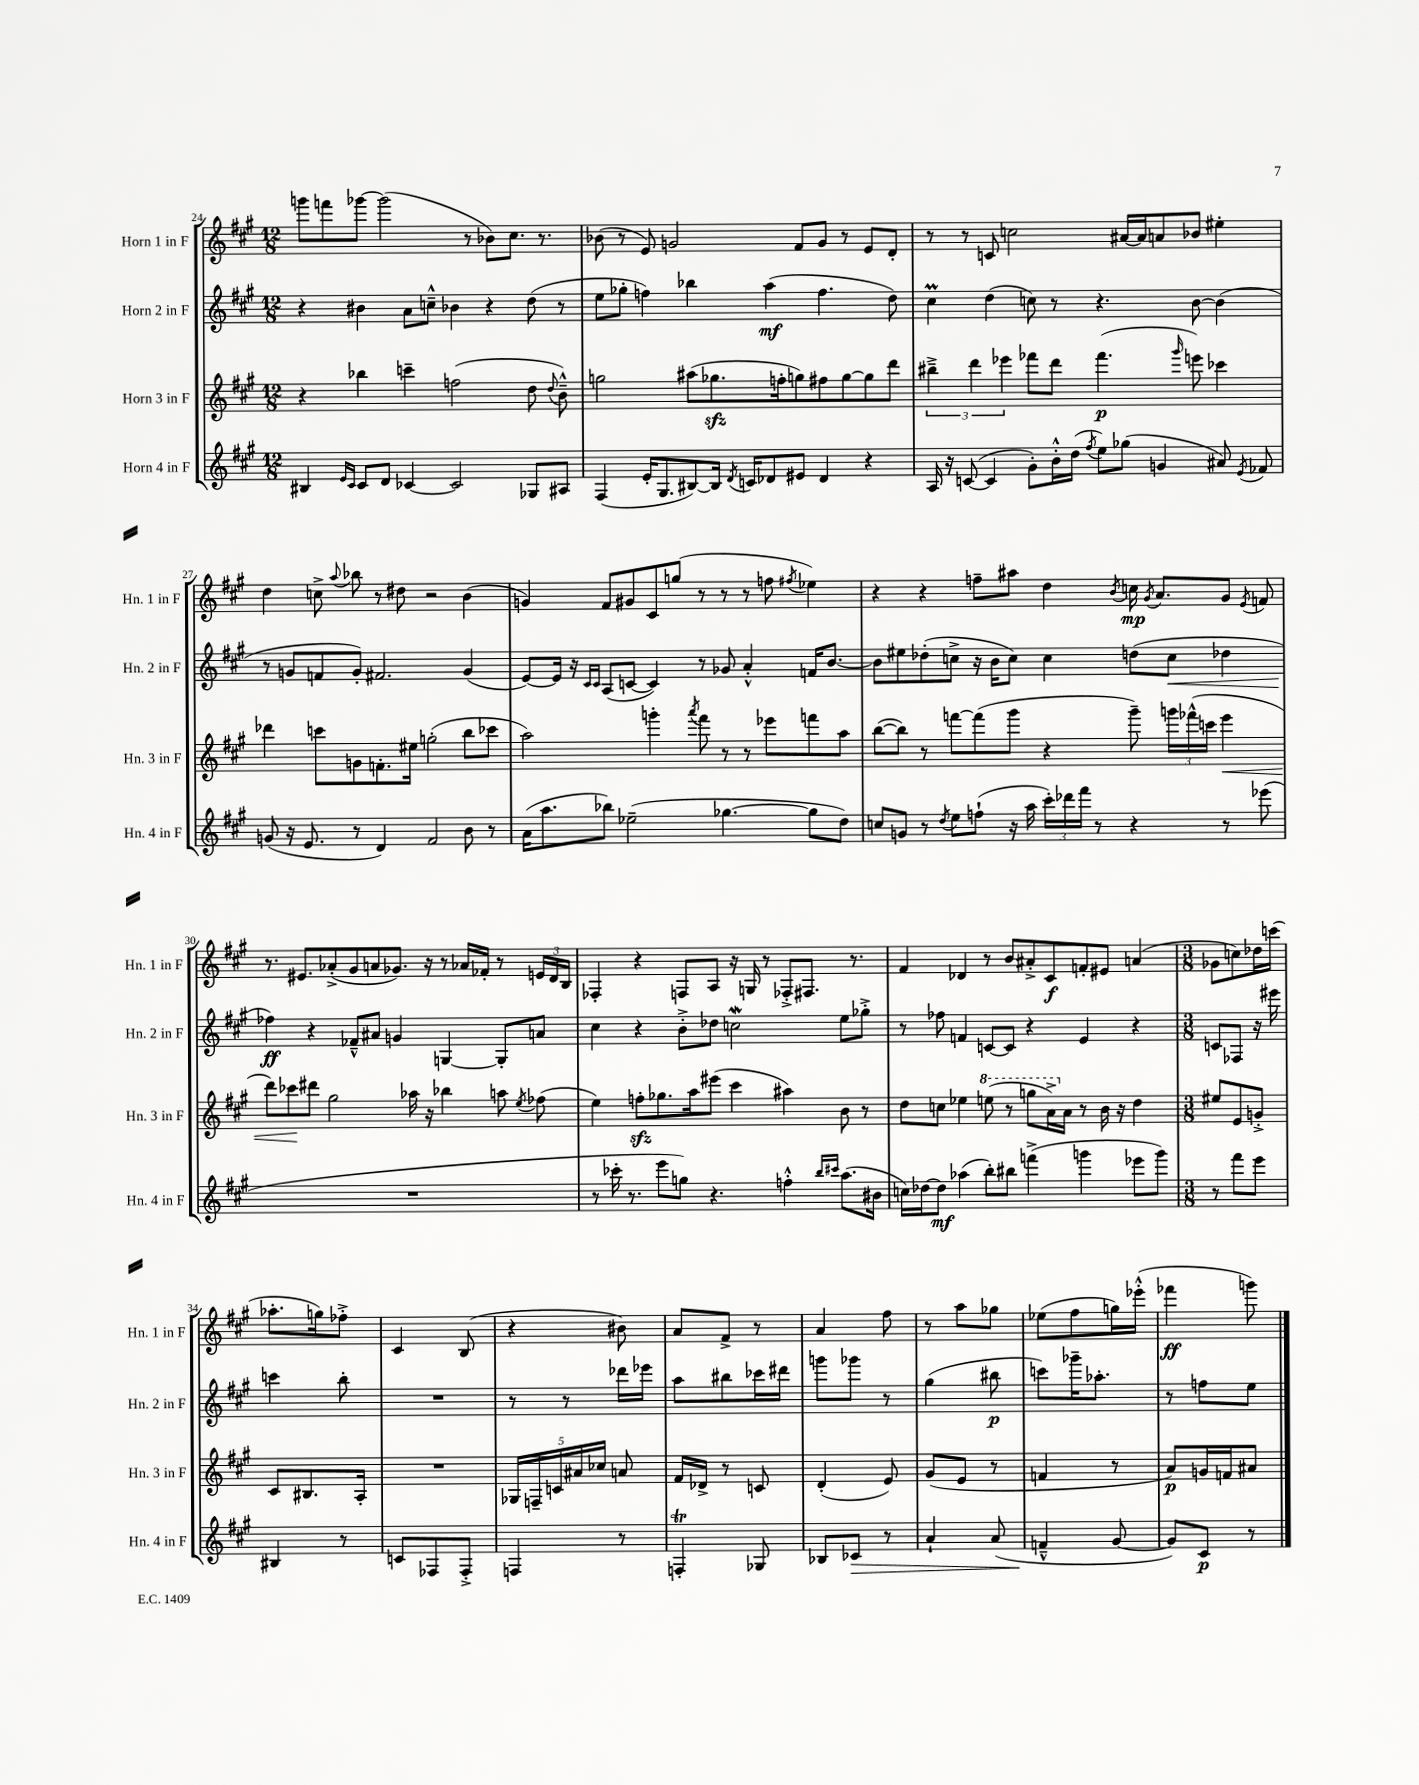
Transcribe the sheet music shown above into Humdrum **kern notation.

**kern	**dynam	**kern	**dynam	**kern	**dynam	**kern	**dynam
*part4	*part4	*part3	*part3	*part2	*part2	*part1	*part1
*staff4	*staff4	*staff3	*staff3	*staff2	*staff2	*staff1	*staff1
*I"Horn 4 in F	*	*I"Horn 3 in F	*	*I"Horn 2 in F	*	*I"Horn 1 in F	*
*I'Hn. 4 in F	*	*I'Hn. 3 in F	*	*I'Hn. 2 in F	*	*I'Hn. 1 in F	*
*clefG2	*	*clefG2	*	*clefG2	*	*clefG2	*
*k[f#c#g#]	*	*k[f#c#g#]	*	*k[f#c#g#]	*	*k[f#c#g#]	*
*M12/8	*	*M12/8	*	*M12/8	*	*M12/8	*
=24	=24	=24	=24	=24	=24	=24	=24
4B#X/	.	4r	.	4r	.	8gggn\L	.
.	.	.	.	.	.	8fffn\	.
16qqe/LL	.	.	.	.	.	.	.
16qqc#/JJ	.	.	.	.	.	.	.
8c#/L	.	4bb-X\	.	4b#X\	.	[8ggg-X\J	.
8d/J	.	.	.	.	.	(2ggg-\]	.
[4c-X/	.	4cccn~\	.	8a\L	.	.	.
.	.	.	.	8ccn~^^\J	.	.	.
2c-/]	.	(2ffn\	.	4b-X\	.	.	.
.	.	.	.	.	.	8r	.
.	.	.	.	4r	.	8b-X\L)	.
.	.	.	.	.	.	8.cc#\J	.
8G-X/L	.	8dd\	.	(8dd\	.	.	.
.	.	.	.	.	.	8.r	.
.	.	8qqdd/	.	.	.	.	.
8A#X/J	.	8b~^^\)	.	8r	.	.	.
=25	=25	=25	=25	=25	=25	=25	=25
(4F#/	.	2ggn\	.	8ee\L	.	(8b-X\	.
.	.	.	.	8gg-X'\J	.	8r	.
16e'/KL	.	.	.	4ffn\)	.	8e/)	.
8.G#/	.	.	.	.	.	.	.
.	.	.	.	.	.	2gn/	.
[8B#X/)	.	(8aa#X\L	.	4bb-X\	.	.	.
16B#/Jk]	.	8.gg-Xzz\	.	.	.	.	.
8qd/	.	.	.	.	.	.	.
16cn/KL	.	.	.	.	.	.	.
8d-X/	.	.	.	(4aa\	mf	.	.
.	.	16ffn'\k	.	.	.	.	.
8e#X/J	.	8ggn\)	.	.	.	8f#/L	.
4d-/	.	8ff#X\	.	4.ff\	.	8g/J	.
.	.	[8gg\	.	.	.	8r	.
4r	.	8gg\]	.	.	.	8e/L	.
.	.	8ddd\J	.	8dd\)	.	8d'/J	.
=26	=26	=26	=26	=26	=26	=26	=26
16A/	.	6bb#X~^\	.	4cc#m\	.	8r	.
16r	.	.	.	.	.	.	.
([8cn/	.	.	.	.	.	8r	.
.	.	6ddd\	.	.	.	.	.
4c/]	.	.	.	(4dd\	.	8cn/	.
.	.	6eee-X\	.	.	.	.	.
.	.	.	.	.	.	2ccn\	.
8g#'\L)	.	8fff-X\L	.	8ccn\)	.	.	.
16b'^^\L	.	8ddd\J	.	8r	.	.	.
(16dd\JJ	.	.	.	.	.	.	.
8qff#/	.	.	.	.	.	.	.
8ee\L)	.	(4.fff-\	p	4.r	.	.	.
(8gg-X\J	.	.	.	.	.	[16a#X/LL	.
.	.	.	.	.	.	16a#/J]	.
4gn/	.	.	.	.	.	8an/	.
.	.	16qqggg#/	.	.	.	.	.
.	.	8eeen\)	.	[8b\	.	8b-X/J	.
8a#X/)	.	4ccc-X\	.	(4b\]	.	4ee#X'\	.
8qe/	.	.	.	.	.	.	.
8f-X/	.	.	.	.	.	.	.
!!LO:LB:g=z
=27	=27	=27	=27	=27	=27	=27	=27
(8gn/	.	4ddd-X\	.	8r	.	4dd\	.
16r	.	.	.	8gn/L	.	.	.
8.e/	.	.	.	.	.	.	.
.	.	8cccn\L	.	8fn/	.	8ccn^\	.
.	.	.	.	.	.	8qqaa/	.
8r	.	8gn\	.	8g'/J)	.	8bb-X\	.
4d/)	.	8.fn'\	.	2.f#X/	.	8r	.
.	.	.	.	.	.	8dd#X\	.
.	.	16ee#X\Jk	.	.	.	.	.
2f#/	.	(2ggn'\	.	.	.	2r	.
8b\	.	8bb\L	.	(4g/	.	(4b\	.
8r	.	8ccc-X\J	.	.	.	.	.
=28	=28	=28	=28	=28	=28	=28	=28
(16a\KL	.	2aa\)	.	[8e/L)	.	4gn/)	.
8.aa\	.	.	.	.	.	.	.
.	.	.	.	16e/Jk]	.	.	.
.	.	.	.	16r	.	.	.
.	.	.	.	16qqc#/LL	.	.	.
.	.	.	.	16qqc#/JJ	.	.	.
8bb-X\J)	.	.	.	(8A/L	.	8f#/L	.
(2ee-X~\	.	.	.	[8cn/J	.	8g#X/	.
.	.	4gggn'\	.	4c/])	.	8c#/	.
.	.	.	.	.	.	(8ggn/J	.
.	.	8qaaa/	.	.	.	.	.
.	.	8fff#\	.	8r	.	8r	.
[4.gg-X\	.	8r	.	8g-X/	.	8r	.
.	.	8r	.	4a'^^/	.	8r	.
.	.	8eee-X\L	.	.	.	8ffn\	.
.	.	.	.	.	.	8qff#X/	.
8gg-\L]	.	8fffn\	.	16fn/KL	.	4ee-X\)	.
.	.	.	.	[8.b/J	.	.	.
8dd\J)	.	8aa\J	.	.	.	.	.
=29	=29	=29	=29	=29	=29	=29	=29
8ccn/L	.	([8bb\L	.	8b\L]	.	4r	.
8gn/J	.	8bb\J])	.	8ee#X\	.	.	.
8r	.	8r	.	(8dd-X'\	.	4r	.
8qdd/	.	.	.	.	.	.	.
8ee\L	.	[8fffn\L	.	8ccn^\J	.	.	.
(8ffn`\J	.	(8fff\]	.	16r	.	8ffn~\L	.
.	.	.	.	16b\KL	.	.	.
16r	.	8ggg#\J	.	8cc\J)	.	8aa#X\J	.
16aa\	.	.	.	.	.	.	.
24ccc#'\LL)	.	4r	.	4cc\	.	4dd\	.
24ddd-X\	.	.	.	.	.	.	.
24fff#\JJ	.	.	.	.	.	.	.
8r	.	.	.	.	.	.	.
.	.	.	.	.	.	8qb/	.
4r	.	8ggg#~\)	.	(8ddn\L	.	16ccn\	mp
.	.	.	.	.	.	8qg#/	.
.	.	.	.	.	.	8.a/L	.
!	!	!	!	!	!LO:HP:b	!	!
.	.	24gggn\LL	.	8cc\J	<	.	.
.	.	(24fff-X^^\	.	.	.	.	.
.	.	24cccn\JJ	.	.	.	.	.
!	!	!	!LO:HP:b	!	!	!	!
8r	.	4eee\	<	4dd-X\	.	8g#/J	.
.	.	.	.	.	.	8qe/	.
(8eee-X\	.	.	.	.	.	8fn/	.
!!LO:LB:g=z
=30	=30	=30	=30	=30	=30	=30	=30
1.r	.	8ddd\L)	.	4ff-X\)	ff	8.r	.
.	.	8ccc-X\	.	.	.	.	.
.	.	.	.	.	.	8.e#X/L	.
.	.	8ddd#X\J	[	4r	[	.	.
.	.	2gg#\	.	.	.	(8a-X'^/	.
.	.	.	.	8f-X~^^/L	.	8g#/	.
.	.	.	.	8a#X/J	.	8an/	.
.	.	.	.	4gn/	.	8.g-X/J)	.
.	.	16aa-X\	.	.	.	.	.
.	.	16r	.	.	.	16r	.
.	.	4bb-X\	.	[4Gn/	.	8r	.
.	.	.	.	.	.	16a-X/LL	.
.	.	.	.	.	.	16f-X'/JJ	.
.	.	8aan\	.	8G'/L]	.	8r	.
.	.	8qee/	.	.	.	.	.
.	.	(8ff-X\	.	8an/J	.	24en/LL	.
.	.	.	.	.	.	24d/	.
.	.	.	.	.	.	24B/JJ	.
=31	=31	=31	=31	=31	=31	=31	=31
8r	.	4ee\)	.	4cc#\	.	4F-X'/	.
16ccc-X'\	.	.	.	.	.	.	.
8.r	.	.	.	.	.	.	.
.	.	8ffnzz'\L	.	4r	.	4r	.
8eee\L	.	8.gg-X\	.	.	.	.	.
8ggn\J)	.	.	.	8b'^\L	.	8Fn/L	.
.	.	16aa\k	.	.	.	.	.
4.r	.	(8eee#X\J	.	8dd-X\J	.	8A/J	.
.	.	4ccc#\	.	2ccnw\	.	16r	.
.	.	.	.	.	.	16Gn/	.
.	.	.	.	.	.	8r	.
4ffn'^^\	.	4aa#X\)	.	.	.	8F-X'^/L	.
.	.	.	.	.	.	8.F#X/J	.
16qqbb/LL	.	.	.	.	.	.	.
16qqccc#X/JJ	.	.	.	.	.	.	.
(8.aa\L	.	8b\	.	8ee\L	.	.	.
.	.	.	.	.	.	8.r	.
.	.	8r	.	8gg-X'^\J	.	.	.
16b#X\Jk	.	.	.	.	.	.	.
=32	=32	=32	=32	=32	=32	=32	=32
16ccn\LL)	.	8dd\L	.	8r	.	4f#/	.
[16dd-X\J	.	.	.	.	.	.	.
8dd-\J]	mf	8ccn\J	.	8ff-X\	.	.	.
(4aa-X\	.	4ee-X\	.	4fn/	.	4d-X/	.
*	*	*8va	*	*	*	*	*
8bb'\L)	.	(8eeen\	.	[8cn/L	.	8r	.
8bb#X\J	.	8r	.	8c/J]	.	8b/L	.
(4fffn^\	.	8gggn\L	.	4r	.	8a#X'^/	.
.	.	16aa^\L)	.	.	.	8c#/	f
*	*	*X8va	*	*	*	*	*
.	.	16a\JJ	.	.	.	.	.
4gggn\	.	8r	.	4e/	.	8fn'/	.
.	.	16b\	.	.	.	8e#X/J	.
.	.	16r	.	.	.	.	.
8eee-X\L	.	4dd\	.	4r	.	(4an/	.
8ggg\J)	.	.	.	.	.	.	.
=33	=33	=33	=33	=33	=33	=33	=33
*M3/8	*	*M3/8	*	*M3/8	*	*M3/8	*
8r	.	8ee#X/L	.	8cn/L	.	8g-X\L	.
8fff#\L	.	8e/	.	8F-X/J	.	8ccn\)	.
8eee\J	.	8gn'^/J	.	16r	.	16dd-X\L	.
.	.	.	.	16eee#X\	.	(16cccn\JJ	.
!!LO:LB:g=z
=34	=34	=34	=34	=34	=34	=34	=34
4B#X/	.	8c#/L	.	4cccn\	.	8.aa-X'\L	.
.	.	8.B#X/	.	.	.	.	.
.	.	.	.	.	.	16ggn\k)	.
8r	.	.	.	8bb'\	.	8ff-X'^\J	.
.	.	16A'/Jk	.	.	.	.	.
=35	=35	=35	=35	=35	=35	=35	=35
8cn/L	.	4.r	.	4.r	.	4c#/	.
8F-X/	.	.	.	.	.	.	.
8F-'^/J	.	.	.	.	.	(8B/	.
=36	=36	=36	=36	=36	=36	=36	=36
4Fn/	.	20G-X/LL	.	8r	.	4r	.
.	.	20Fn~/	.	.	.	.	.
.	.	20cn/	.	.	.	.	.
.	.	.	.	8r	.	.	.
.	.	20a#X/	.	.	.	.	.
.	.	20cc-X/JJ	.	.	.	.	.
8r	.	8an/	.	16ddd-X\LL	.	8b#X\)	.
.	.	.	.	16eee-X\JJ	.	.	.
=37	=37	=37	=37	=37	=37	=37	=37
4FnT'/	.	16f#/LL	.	8aa\L	.	8a/L	.
.	.	16d-X^/JJ	.	.	.	.	.
.	.	8r	.	8bb#X\	.	8f#^/J	.
8G-X/	.	8cn/	.	16ccc-X\L	.	8r	.
.	.	.	.	16ddd#X\JJ	.	.	.
=38	=38	=38	=38	=38	=38	=38	=38
8B-X/L	.	(4d'/	.	8gggn\L	.	4a/	.
!	!LO:HP:b	!	!	!	!	!	!
8c-X/J	>	.	.	8ggg-X\J	.	.	.
8r	.	8e/)	.	8r	.	8ff#\	.
=39	=39	=39	=39	=39	=39	=39	=39
4a`/	.	(8g#/L	.	(4gg#\	.	8r	.
.	.	8e/J	.	.	.	8aa\L	.
(8a/	.	8r	.	8bb#X\	p	8gg-X\J	.
=40	=40	=40	=40	=40	=40	=40	=40
4fn~^^/	.	4fn/	.	8cccn\L)	.	(8ee-X\L	.
.	.	.	.	16ggg-X~\K	.	8ff#\	.
.	.	.	.	8.aa-X'\J	.	.	.
[8g#/	]	8r	.	.	.	16ggn\L)	.
.	.	.	.	.	.	(16eee-X'^^\JJ	.
=41	=41	=41	=41	=41	=41	=41	=41
8g#/L])	.	8a/L)	p	8r	.	4fff-X\	ff
8c#/J	p	16gn/L	.	8ffn\L	.	.	.
.	.	16fn/J	.	.	.	.	.
8r	.	8a#X/J	.	8ee\J	.	8gggn\)	.
==	==	==	==	==	==	==	==
*-	*-	*-	*-	*-	*-	*-	*-
